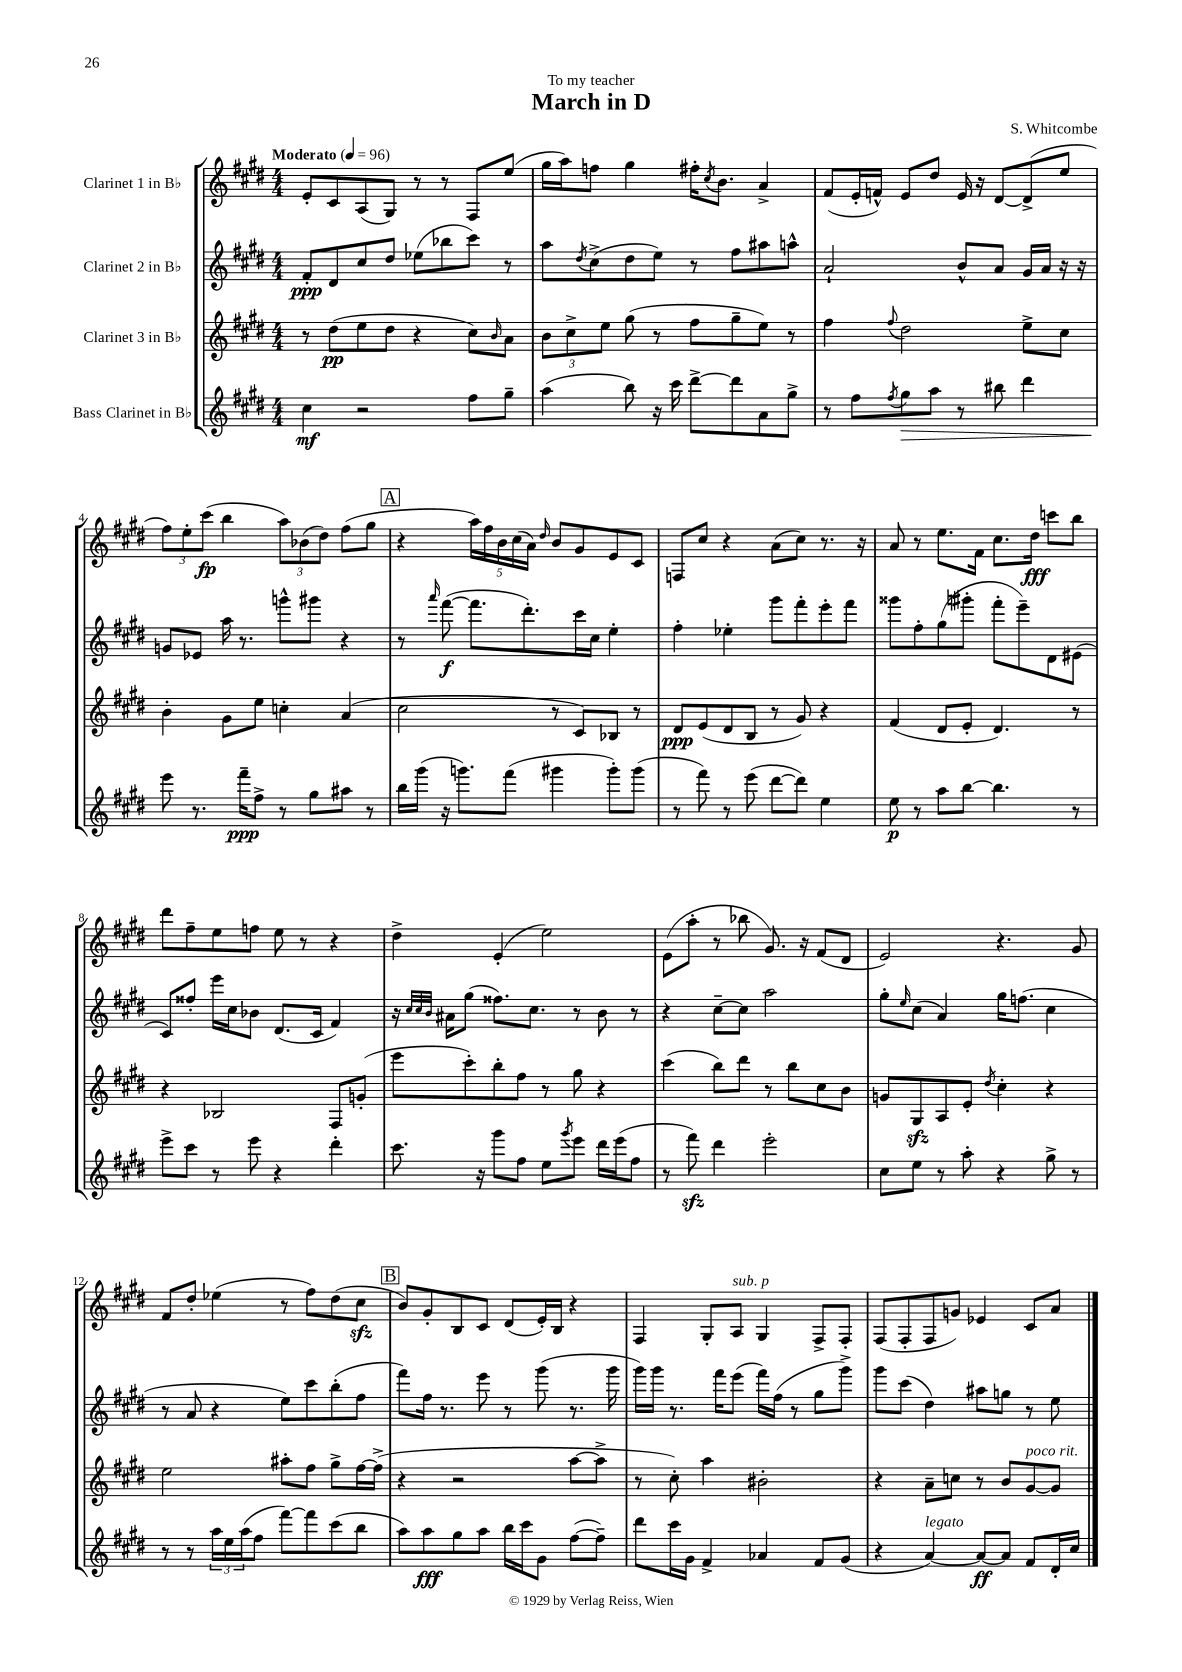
\header { title = "March in D" composer = "S. Whitcombe" dedication = "To my teacher" }
<<
\new StaffGroup <<
\new Staff = "s0" \with { instrumentName = "Clarinet 1 in Bb" } {
    \clef treble \key e \major \numericTimeSignature \time 4/4 \tempo "Moderato" 4 = 96
    e'8-. cis'8 a8( gis8) r8 r8 fis8 e''8( |
    gis''16 a''16) f''8 gis''4 fis''16-. \acciaccatura { cis''8 } b'8. a'4-> |
    fis'8( e'16-. f'16-^) e'8 dis''8 e'16 r16 dis'8~ dis'8->( e''8 |
    \tuplet 3/2 { fis''8) e''8-. cis'''8\fp( } b''4 \tuplet 3/2 { a''8) bes'8( dis''8) } fis''8( gis''8 |
    \mark \markup { \box "A" } r4 \tuplet 5/4 { a''16) fis''16 b'16 cis''16( a'16) } \grace { dis''16 } b'8 gis'8 e'8 cis'8 |
    f8 cis''8 r4 a'8( cis''8) r8. r16 |
    a'8 r8 e''8. fis'16 cis''8. dis''16\fff c'''8 b''8 |
    dis'''8 fis''8-- e''8 f''8 e''8 r8 r4 |
    dis''4-> e'4-.( e''2) |
    e'8( a''8-. r8 bes''8 gis'8.) r16 fis'8( dis'8 |
    e'2) r4. gis'8 |
    fis'8 dis''8-. ees''4( r8 fis''8) dis''8( cis''8\sfz |
    \mark \markup { \box "B" } b'8) gis'8-. b8 cis'8 dis'8( e'16-.) b16 r4 |
    fis4 gis8-. a8^\markup { \italic "sub. p" } gis4 fis8-> fis8-. |
    fis8( fis8-. fis8 g'8) ees'4 cis'8 a'8 \bar "|." |
}
\new Staff = "s1" \with { instrumentName = "Clarinet 2 in Bb" } {
    \clef treble \key e \major \numericTimeSignature \time 4/4
    fis'8-.\ppp dis'8 cis''8 dis''8 ees''8( bes''8 cis'''8) r8 |
    a''8 \acciaccatura { dis''8 } cis''8->( dis''8 e''8) r8 fis''8 ais''8 a''8-^ |
    a'2-! b'8-^ a'8 gis'16 a'16 r16 r16 |
    g'8 ees'8 a''16 r8. g'''8-^ gis'''8 r4 |
    \mark \markup { \box "A" } r8 \grace { a'''16 } fis'''8~\f( fis'''8. dis'''8.-.) cis'''16 cis''16 e''4-. |
    fis''4-. ees''4-. gis'''8 fis'''8-. e'''8-. fis'''8 |
    gisis'''8 fis''8-. gis''8( gis'''8-. fis'''8-. e'''8--) dis'8 eis'8( |
    cis'8) fisis''8-. e'''16 cis''16 bes'8 dis'8.( cis'16 fis'4) |
    r16 \grace { cis''32 cis''32 b'32 } ais'16 gis''8( fisis''8.) cis''8. r8 b'8 r8 |
    r4 cis''8~-- cis''8 a''2 |
    gis''8-. \grace { e''16 } cis''8( a'4) gis''16 f''8.( cis''4 |
    r8 a'8 r4 e''8) cis'''8 b''8-.( fis''8 |
    \mark \markup { \box "B" } fis'''8) fis''16 r8. e'''8 r8 gis'''8( r8. gis'''16 |
    gis'''16) gis'''16 r8. fis'''16 e'''8( fis'''16) fis''16( r8 gis''8 gis'''8->) |
    gis'''8 cis'''8( dis''4) ais''8 g''8 r8 e''8 \bar "|." |
}
\new Staff = "s2" \with { instrumentName = "Clarinet 3 in Bb" } {
    \clef treble \key e \major \numericTimeSignature \time 4/4
    r8 dis''8\pp( e''8 dis''8 r4 cis''8) \grace { b'16 } a'8 |
    \tuplet 3/2 { b'8 cis''8-> e''8 } gis''8( r8 fis''8 gis''8-- e''8) r8 |
    fis''4 \appoggiatura { fis''8 } dis''2 e''8-> cis''8 |
    b'4-. gis'8 e''8 c''4-. a'4( |
    \mark \markup { \box "A" } cis''2 r8 cis'8) bes8 r8 |
    dis'8\ppp e'8( dis'8 b8 r8 gis'8) r4 |
    fis'4( dis'8 e'8-. dis'4.) r8 |
    r4 bes2 fis8 g'8-.( |
    e'''8 cis'''8-.) b''8-. fis''8 r8 gis''8 r4 |
    cis'''4( b''8) dis'''8 r8 b''8 cis''8 b'8 |
    g'8 gis8\sfz a8 e'8-. \acciaccatura { dis''8 } cis''4-. r4 |
    e''2 ais''8-. fis''8 gis''8-> fis''16~ fis''16->( |
    \mark \markup { \box "B" } r4 r2 a''8~ a''8-> |
    r8 cis''8-.) a''4 bis'2-. |
    r4 a'8-- c''8 r8 b'8 gis'8~^\markup { \italic "poco rit." } gis'8 \bar "|." |
}
\new Staff = "s3" \with { instrumentName = "Bass Clarinet in Bb" } {
    \clef treble \key e \major \numericTimeSignature \time 4/4
    cis''4\mf r2 fis''8 gis''8-- |
    a''4( b''8) r16 cis'''16 dis'''8~-> dis'''8 a'8 gis''8-> |
    r8 fis''8 \acciaccatura { fis''8 } gis''8\> a''8 r8 bis''8 dis'''4 |
    e'''8\! r8. fis'''16--\ppp fis''8-> r8 gis''8 ais''8 r8 |
    \mark \markup { \box "A" } b''16 gis'''16( r16 g'''8.) fis'''8( gis'''4 gis'''8-.) gis'''8( |
    r8 fis'''8) r8 e'''8( dis'''8~ dis'''8) e''4 |
    e''8\p r8 a''8 b''8~ b''4. r8 |
    e'''8-> cis'''8 r8 e'''8 r4 dis'''4-. |
    cis'''8. r16 gis'''8 fis''8 e''8 \acciaccatura { gis'''8 } e'''8 dis'''16 e'''16( fis''8 |
    r8 fis'''8\sfz) dis'''4 e'''2-. |
    cis''8 e''8 r8 a''8-. r4 gis''8-> r8 |
    r8 r8 \tuplet 3/2 { a''16 e''16 a''16( } fis''8 fis'''8~) fis'''8 cis'''8( b''8 |
    \mark \markup { \box "B" } a''8) a''8\fff gis''8 a''8 b''16 cis'''16 gis'8 fis''8~( fis''8--) |
    dis'''8 cis'''16 gis'16 fis'4-> aes'4 fis'8 gis'8( |
    r4 a'4~^\markup { \italic "legato" }) a'8~\ff a'8 fis'8 dis'16-. cis''16 \bar "|." |
}
>>
>>
